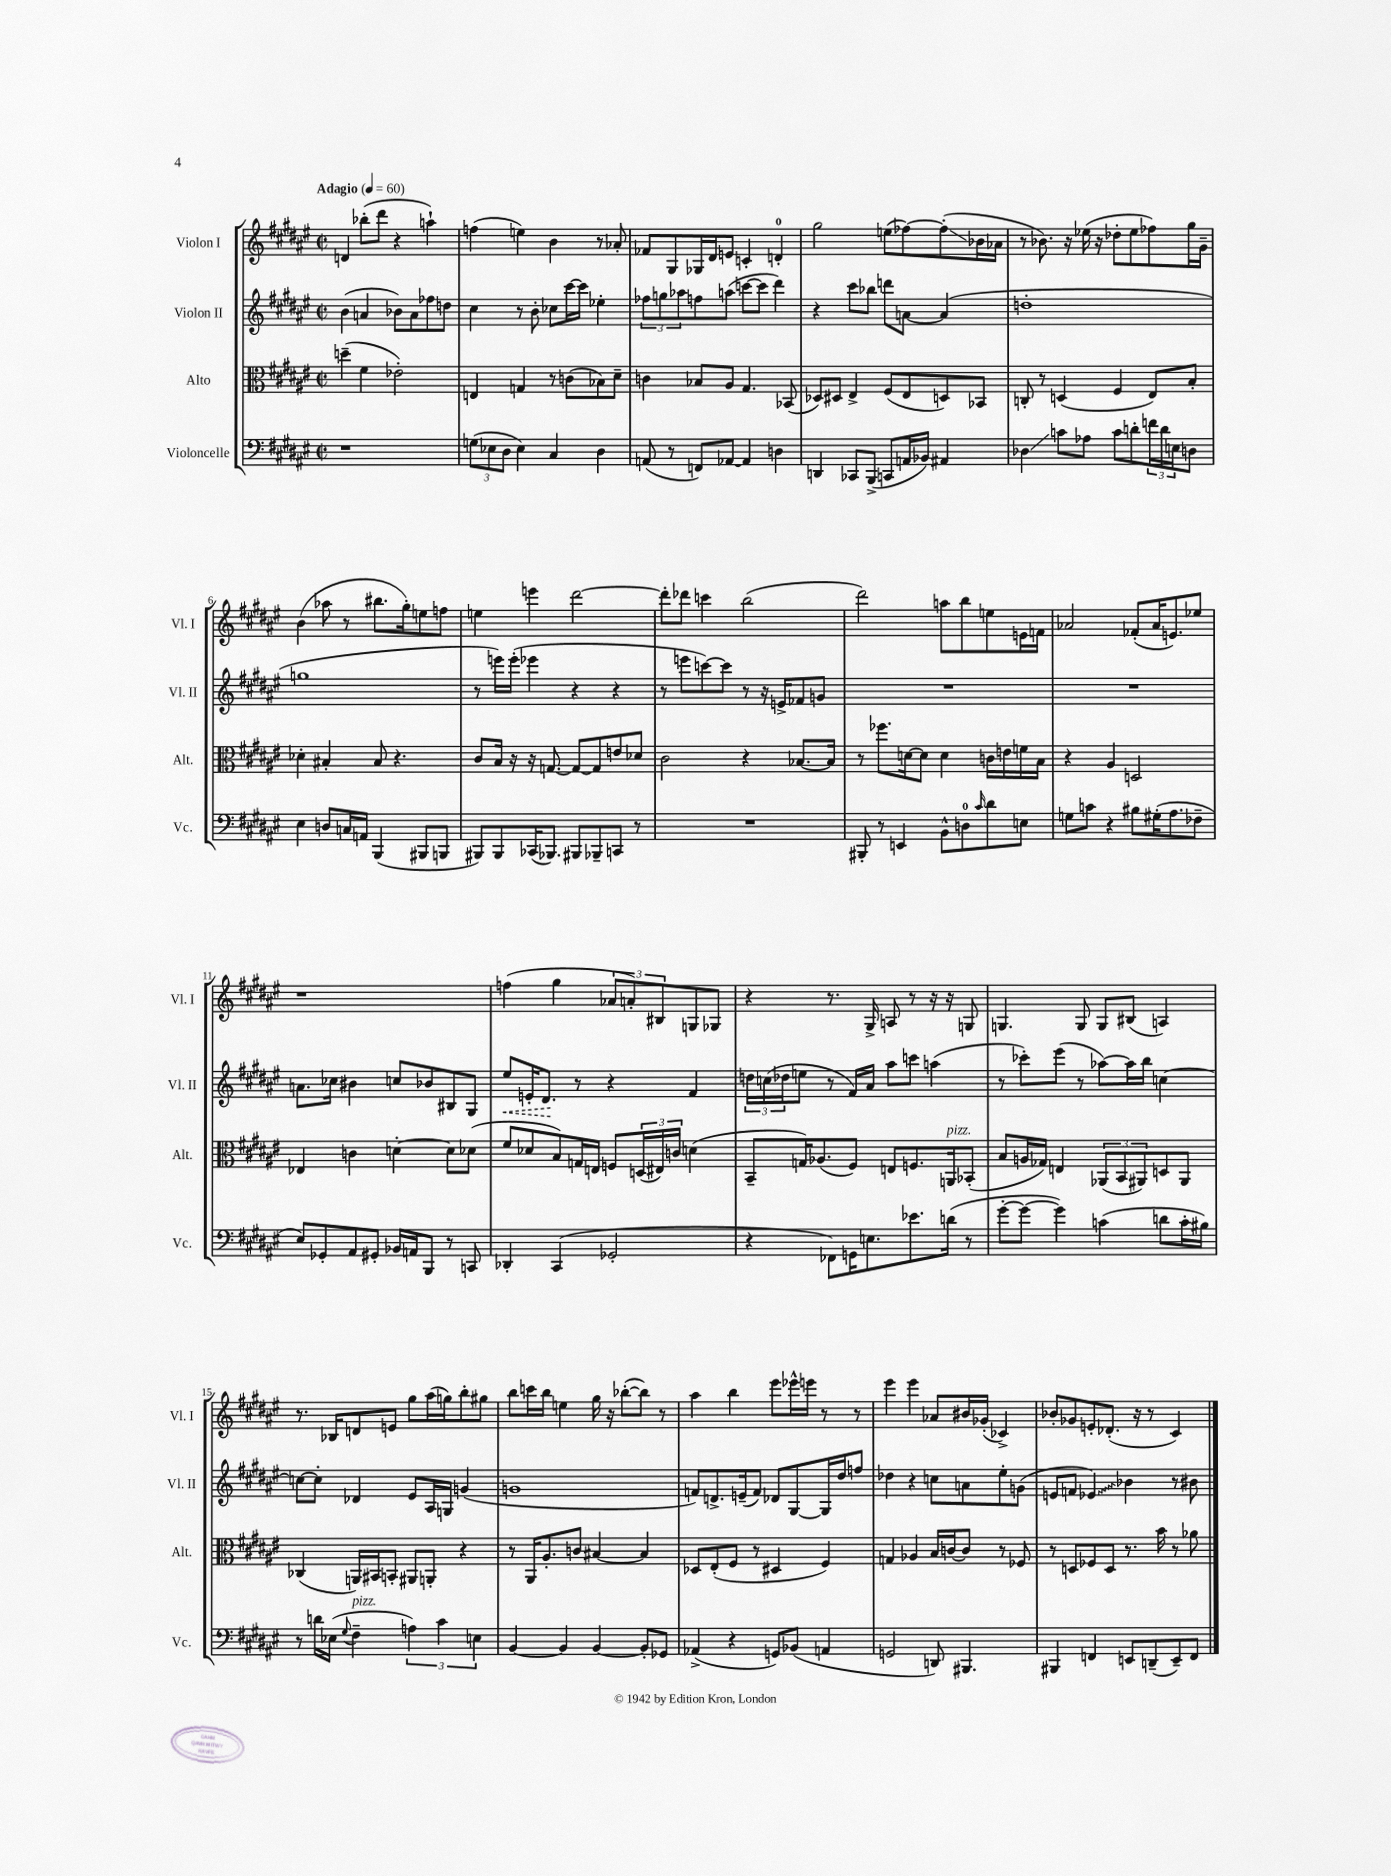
<<
\new StaffGroup <<
\new Staff = "s0" \with { instrumentName = "Violon I" shortInstrumentName = "Vl. I" } {
    \clef treble \key fis \major \defaultTimeSignature \time 2/2 \tempo "Adagio" 4 = 60
    d'4 bes''8-.( dis'''8 r4 a''4-!) |
    f''4( e''4) b'4 r8 aes'8-. |
    fes'8 gis8 ges16 dis'16 e'8 c'4-. d'4-0-. |
    gis''2 e''8( fes''8~) fes''8-.\glissando( bes'16 aes'16 |
    r8 bes'8.) r16 ees''16( r16 des''8-. ees''8 fes''8) gis''16 gis'16-- |
    b'4( aes''8 r8 bis''8. gis''16-.) e''8 f''8 |
    e''4 e'''4 dis'''2~ |
    dis'''8-. des'''8 c'''4 b''2( |
    dis'''2) a''8 b''8 e''8 e'16 f'16 |
    aes'2 fes'8-.( aes'16 e'8.) ees''8 |
    r1 |
    f''4( gis''4 \tuplet 3/2 { aes'8 a'8-.) bis8 } g8 ges8 |
    r4 r8. gis16-> a8 r8 r16 r16 g8 |
    g4. g8 g8 bis8( a4) |
    r8. bes16 d'8 e'8 gis''8 ais''16( g''16) b''8-. gis''8 |
    b''8 c'''16 b''16 e''4 gis''16 r16 bes''8~-.( bes''8) r8 |
    ais''4 b''4 eis'''8 ees'''16-^ e'''16 r8 r8 |
    eis'''4 eis'''4 aes'8 bis'16 ges'16-.( ces'4->) |
    bes'8-. ges'8 e'8-. des'8.-.( r16 r8 cis'4) \bar "|." |
}
\new Staff = "s1" \with { instrumentName = "Violon II" shortInstrumentName = "Vl. II" } {
    \clef treble \key fis \major \defaultTimeSignature \time 2/2
    b'4( a'4 bes'8) a'8 fes''8 d''8 |
    cis''4 r8 b'8-. ces''8 cis'''16~ cis'''16 ees''4-. |
    \tuplet 3/2 { fes''8 g''8 aes''8 } f''8 a''8( c'''8~ c'''8 dis'''4) |
    r4 cis'''8 bes''8 d'''8 a'8~ a'4( |
    d''1-. |
    g''1 |
    r8 e'''16) e'''16-.( ees'''4 r4 r4 |
    r8 e'''8 c'''8~) c'''8 r8 r16 e'16-> fes'8 g'8 |
    R1 |
    R1 |
    a'8. ces''16 bis'4 c''8 bes'8 bis8 gis8 |
    \once \override Hairpin.style = #'dashed-line eis''8\< e'16-. dis'8.\! r8 r4 fis'4 |
    \tuplet 3/2 { d''16 c''16( des''16 } e''8 r8 fis'16) ais'16 ais''8 c'''8 a''4( |
    r8 ces'''8-.) eis'''8( r8 aes''8~) aes''16 b''16 c''4~ |
    c''8~ c''8-. des'4 eis'8 ais16 g16 g'4( |
    g'1 |
    f'8) d'8.-> e'16--( f'8) des'8 gis8~ gis16 dis''16 f''8 |
    des''4 r4 c''8 a'8 eis''8-. g'8( |
    e'8 f'8 \once \override Glissando.style = #'zigzag ees'4\glissando) bes'4 r8 bis'8 \bar "|." |
}
\new Staff = "s2" \with { instrumentName = "Alto" shortInstrumentName = "Alt." } {
    \clef alto \key fis \major \defaultTimeSignature \time 2/2
    d''4--( fis'4 ees'2-.) |
    e4 g4 r8 c'8( bes8) dis'8-- |
    c'4 bes8 ais8 gis4. bes,8( |
    des8) dis8 eis4-> fis8( eis8 d8) bes,8 |
    c8-. r8 d4( fis4 eis8) b8-. |
    des'4-. bis4-. bis8 r4. |
    cis'8 b16 r16 r16 g8.~ g8~ g8 e'8 des'8 |
    cis'2 r4 bes8.~ bes16 |
    r8 fes''8. d'16~ d'8 d'4 c'16 e'16 f'16 b16 |
    r4 ais4 d2 |
    ees4 c'4 d'4~-. d'8 des'8( |
    fis'8 des'8 b8) g16 e16 f8 \tuplet 3/2 { d16( eis16) c'16 } d'4( |
    b,8-- g16) aes8.( fis8) e8 f8. a,16^\markup { \italic "pizz." } bes,8-.( |
    b8 a16 ges16) e4 \tuplet 3/2 { aes,8( b,8 ais,8) } d8 ais,8 |
    ces4( a,16) bis,16 b,8-. ais,8 a,8-. r4 |
    r8 ais,16 ais8.-. c'8 bis4~ bis4 |
    des8 eis8-.( fis8 r8 dis4 fis4) |
    g4 aes4 b16 c'16~ c'8 r8 fes8 |
    r8 d8 fes8 d8 r8. b'16 r8 aes'8 \bar "|." |
}
\new Staff = "s3" \with { instrumentName = "Violoncelle" shortInstrumentName = "Vc." } {
    \clef bass \key fis \major \defaultTimeSignature \time 2/2
    r1 |
    \tuplet 3/2 { g8( ees8 dis8 } ees4) cis4 dis4 |
    a,8( r8 f,8) aes,8~ aes,4 d4 |
    d,4 ces,8 b,,8->( c,8 a,16 bes,16) ais,4 |
    des4\glissando c'8 aes8 c'8 d'8-. \tuplet 3/2 { f'16 d'16 e16 } d8 |
    eis4 d8 c16 a,16 b,,4( bis,,8 b,,8 |
    bis,,8) bis,,8 ces,16( bes,,8.) bis,,8 bes,,8-- c,8 r8 |
    R1 |
    bis,,8-. r8 e,4 b,8-^ d8-0 \grace { cis'16 } dis'8 e8 |
    g8 c'8 r4 bis8 gis16-.( ais8. fes8-- |
    eis8) ges,8-. ais,8 gis,8-. bes,16 a,16 b,,8 r8 c,8 |
    des,4-. cis,4( ges,2-. |
    r4 fes,8) g,16 e8. ees'8. d'16( r8 |
    gis'8~-. gis'8~ gis'4) c'4( d'8 c'16-. bis16) |
    r8 d'16 ees16( \appoggiatura { gis8 } fis4--^\markup { \italic "pizz." } \tuplet 3/2 { a4) cis'4 e4 } |
    b,4~ b,4 b,4~ b,8-. ges,8 |
    aes,4->( r4 g,8) bes,8( a,4 |
    g,2 d,8) bis,,4. |
    bis,,4 f,4 e,8 d,8--( e,8--) f,8 \bar "|." |
}
>>
>>
